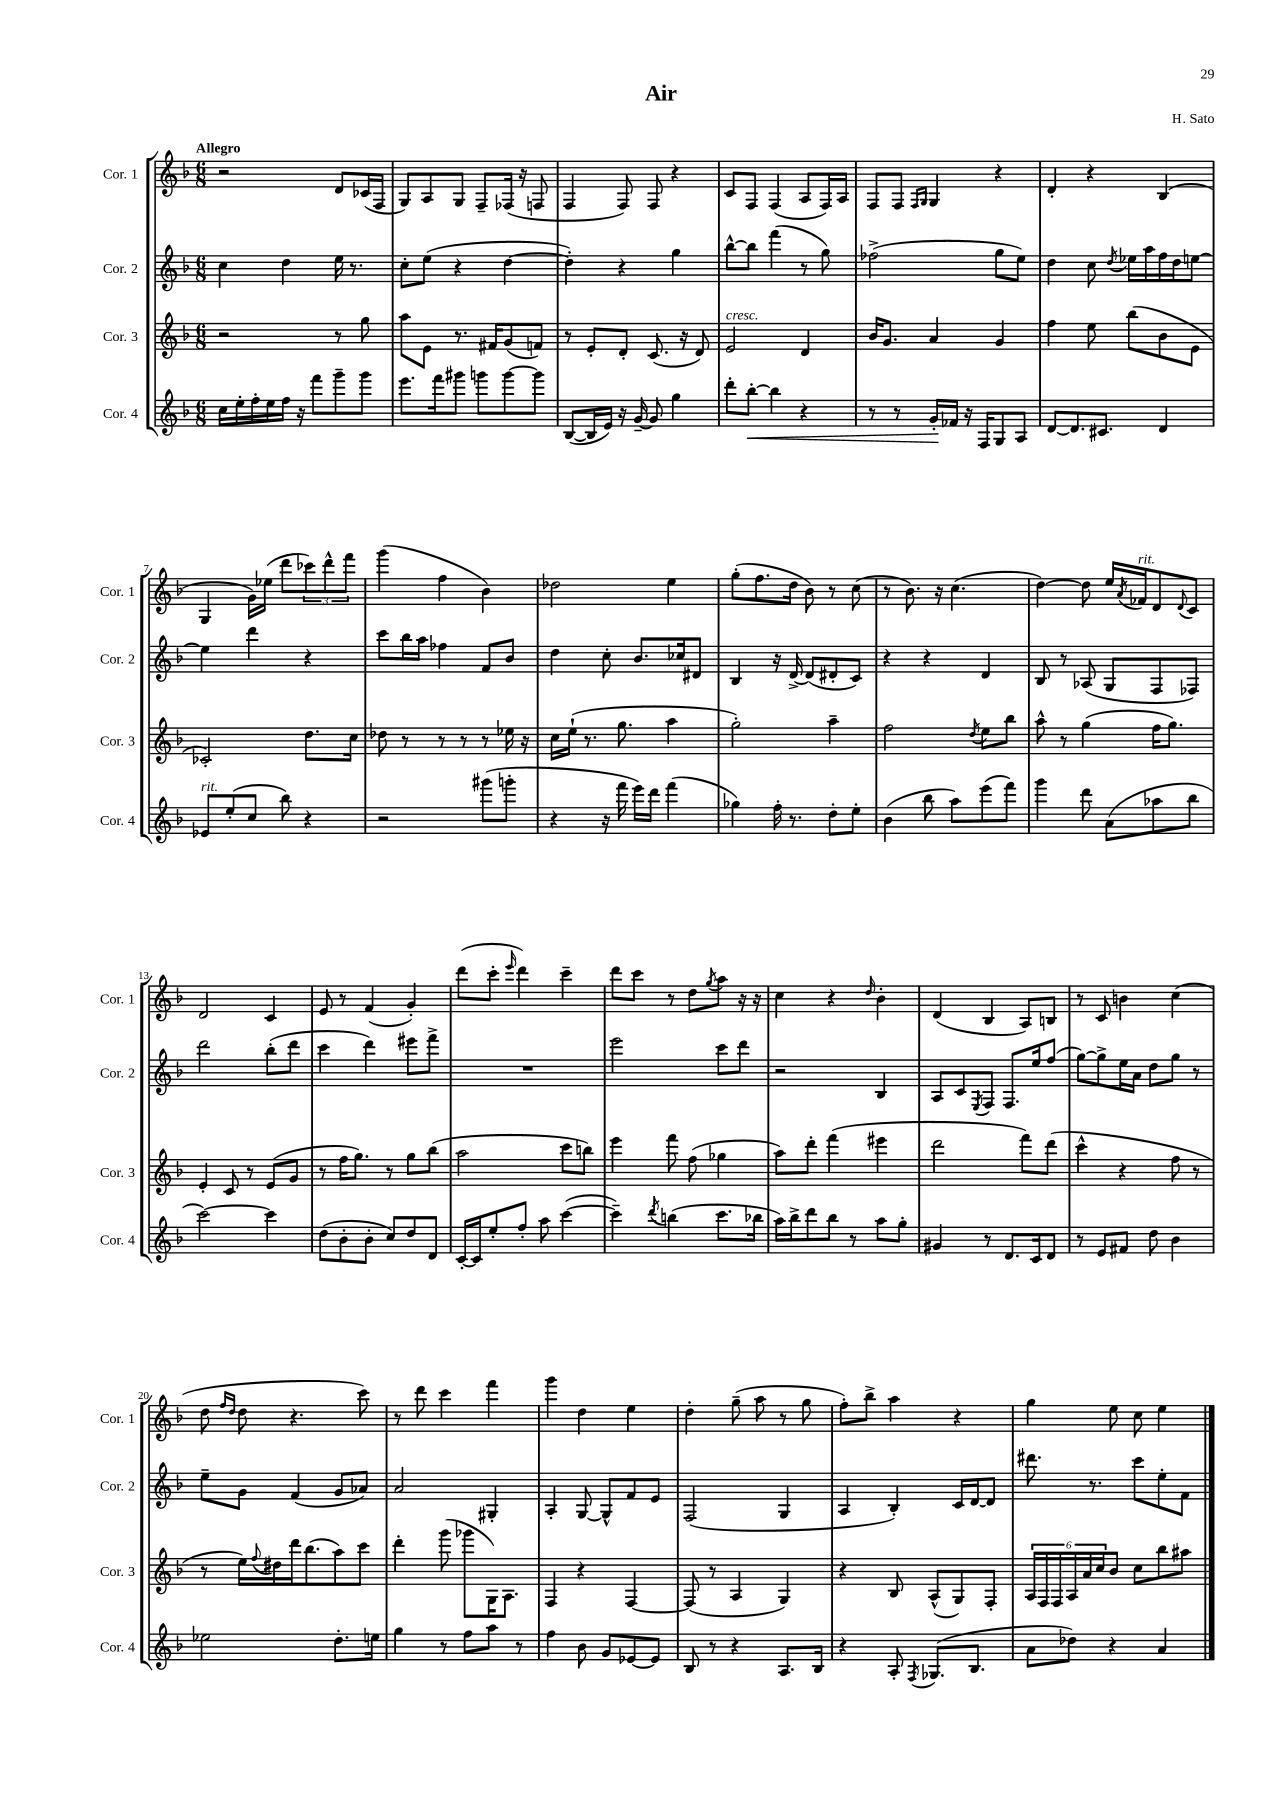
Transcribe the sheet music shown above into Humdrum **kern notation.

**kern	**dynam	**kern	**kern	**kern
*part4	*part4	*part3	*part2	*part1
*staff4	*staff4	*staff3	*staff2	*staff1
*I"Cor. 4	*	*I"Cor. 3	*I"Cor. 2	*I"Cor. 1
*I'Cor. 4	*	*I'Cor. 3	*I'Cor. 2	*I'Cor. 1
*clefG2	*	*clefG2	*clefG2	*clefG2
*k[b-]	*	*k[b-]	*k[b-]	*k[b-]
*M6/8	*	*M6/8	*M6/8	*M6/8
=1	=1	=1	=1	=1
!	!	!	!	!LO:TX:a:B:t=Allegro
16cc\LL	.	2r	4cc\	2r
16ee'\	.	.	.	.
16ff'\	.	.	.	.
16ee\	.	.	.	.
16ff\JJ	.	.	4dd\	.
16r	.	.	.	.
8fff\L	.	.	.	.
8ggg~\	.	8r	16ee\	8d/L
.	.	.	8.r	.
8ggg\J	.	8gg\	.	(16c-X/L
.	.	.	.	16F/JJ
=2	=2	=2	=2	=2
8.eee\L	.	8aa\L	8cc'\L	8G/L)
.	.	8e\J	(8ee\J	8A/
16fff\k	.	.	.	.
8ggg#X\J	.	8.r	4r	8G/J
8gggn\L	.	.	.	8F~/L
.	.	16f#X/KL	.	.
[8ggg\	.	(8g/	[4dd\	(16F-X/Jk
.	.	.	.	16r
8ggg\J]	.	8fn/J)	.	8Fn/
=3	=3	=3	=3	=3
([8B-/L	.	8r	4dd'\])	4F/
16B-/L]	.	8e'/L	.	.
16e/JJ)	.	.	.	.
16r	.	8d'/J	4r	8F/)
[16g~/	.	.	.	.
8g/]	.	(8.c/	.	8F/
4gg\	.	.	4gg\	4r
.	.	16r	.	.
.	.	8d/)	.	.
=4	=4	=4	=4	=4
!	!	!LO:TX:a:i:t=cresc.	!	!
8ddd'\L	.	2e/	[8bb-^^\L	8c/L
!	!LO:HP:b	!	!	!
[8bb-'\J	<	.	8bb-\J]	8F/J
4bb-\]	.	.	(4fff\	(4F/
4r	.	4d/	8r	8A/L
.	.	.	8gg\)	16F/L)
.	.	.	.	16A/JJ
=5	=5	=5	=5	=5
8r	.	16b-/KL	(2ff-X^\	8F/L
.	.	8.g/J	.	.
8r	.	.	.	8F/J
.	.	.	.	16qqF/LL
.	.	.	.	16qqG/JJ
16g'/LL	.	4a/	.	4G/
16f-X/JJ	[	.	.	.
16r	.	.	.	.
16F/KL	.	.	.	.
8G/	.	4g/	8gg\L	4r
8A/J	.	.	8ee\J)	.
=6	=6	=6	=6	=6
[8d/L	.	4ff\	4dd\	4d'/
8.d/]	.	.	.	.
.	.	8ee\	8cc\	4r
8.c#X/J	.	.	.	.
.	.	.	8qdd/	.
.	.	(8bb-\L	16ee-X\LL	.
.	.	.	16aa\	.
4d/	.	8b-\	16ff\	(4B-/
.	.	.	16dd\J	.
.	.	8e\J	[8een\J	.
!!LO:LB:g=z
=7	=7	=7	=7	=7
!LO:TX:a:i:t=rit.	!	!	!	!
8e-X/L	.	2c-X'/)	4ee\]	4G/
(8ee'/	.	.	.	.
8cc/J	.	.	4ddd\	16g\LL)
.	.	.	.	(16ee-X\JJ
8bb-\)	.	.	.	8ddd\L
4r	.	8.dd\L	4r	12ccc-X\)
.	.	.	.	12ddd^^\
.	.	.	.	12fff\J
.	.	16cc\Jk	.	.
=8	=8	=8	=8	=8
2r	.	8dd-X\	8ccc\L	(4ggg\
.	.	8r	16bb-\L	.
.	.	.	16aa\JJ	.
.	.	8r	4ff-X\	4ff\
.	.	8r	.	.
(8ggg#X\L	.	8r	8f/L	4b-\)
8gggn'\J	.	16ee-X\	8b-/J	.
.	.	16r	.	.
=9	=9	=9	=9	=9
4r	.	16cc\LL	4dd\	2dd-X\
.	.	(16ee`\JJ	.	.
.	.	8.r	.	.
16r	.	.	8cc'\	.
16fff\	.	8.gg\	.	.
16eee\LL)	.	.	8.b-/L	.
16ddd\JJ	.	.	.	.
(4fff\	.	4aa\	.	4ee\
.	.	.	16cc-X/k	.
.	.	.	8d#X/J	.
=10	=10	=10	=10	=10
4gg-X\)	.	2gg'\)	4B-/	(8gg'\L
.	.	.	.	8.ff\
16ff'\	.	.	16r	.
8.r	.	.	[16d^/	16dd\Jk
.	.	.	(8d/L]	8b-\)
8dd'\L	.	4aa~\	8d#X'/	8r
8ee'\J	.	.	8c/J)	(8cc\
=11	=11	=11	=11	=11
(4b-\	.	2ff\	4r	8r
.	.	.	.	8.b-\)
8bb-\	.	.	4r	.
.	.	.	.	16r
8aa\L)	.	.	.	(4.cc\
.	.	8qdd/	.	.
(8eee\	.	8ee\L	4d/	.
8fff\J)	.	8bb-\J	.	.
=12	=12	=12	=12	=12
4ggg\	.	8aa^^\	8B-/	[4dd\)
.	.	8r	8r	.
8ddd\	.	(4gg\	(8A-X/	8dd\]
(8a\L	.	.	8G/L	16ee/LL
.	.	.	.	8qa/
!	!	!	!	!LO:TX:a:i:t=rit.
.	.	.	.	16f-X/J
8aa-X\	.	16ff\KL	8F/	8d/
.	.	8.gg\J)	.	.
.	.	.	.	8qqd/
8bb-\J	.	.	8F-X/J)	8c/J
!!LO:LB:g=z
=13	=13	=13	=13	=13
[2ccc\)	.	4e'/	2ddd\	2d/
.	.	8c/	.	.
.	.	8r	.	.
4ccc\]	.	(8e/L	(8bb-'\L	4c/
.	.	8g/J	8ddd\J	.
=14	=14	=14	=14	=14
(8dd\L	.	8r	4ccc\	8e/
8b-'\	.	16ff\KL	.	8r
.	.	8.gg\J)	.	.
8b-'\J	.	.	4ddd\)	(4f/
8cc/L)	.	8r	.	.
8dd/	.	8gg\L	8eee#X\L	4g'/)
8d/J	.	(8bb-\J	8fff^\J	.
=15	=15	=15	=15	=15
[16c'/LL	.	2aa\	2.r	(8ddd\L
16c/J]	.	.	.	.
8ee'/	.	.	.	8ccc'\J
.	.	.	.	16qqeee/
8ff'/J	.	.	.	4ddd\)
8aa\	.	.	.	.
([4ccc\	.	8ccc\L	.	4ccc~\
.	.	8bbn\J)	.	.
=16	=16	=16	=16	=16
4ccc~\])	.	4eee\	2eee\	8ddd\L
.	.	.	.	8ccc\J
8qddd/	.	.	.	.
(4bbn\	.	8fff\	.	8r
.	.	(8ff\	.	8dd\L
.	.	.	.	8qgg/
8.ccc\L	.	4gg-X\	8ccc\L	8aa\J
.	.	.	8ddd\J	16r
16bb-X\Jk	.	.	.	16r
=17	=17	=17	=17	=17
16aa\LL)	.	8aa\L)	2r	4cc\
16bb-^\J	.	.	.	.
8ddd\	.	8ddd'\J	.	.
8bb-\J	.	(4fff\	.	4r
8r	.	.	.	.
.	.	.	.	16qqdd/
8aa\L	.	4eee#X\	4B-/	4b-'\
8gg'\J	.	.	.	.
=18	=18	=18	=18	=18
4g#X/	.	2ddd\	8A/L	(4d/
.	.	.	8c/	.
.	.	.	8qE/	.
8r	.	.	8F/J	4B-/
8.d/L	.	.	8.F/L	.
.	.	8fff\L)	.	8A/L)
16c/k	.	.	16ee/k	.
8d/J	.	(8ddd\J	(8ff/J	8Bn/J
=19	=19	=19	=19	=19
8r	.	4ccc^^\	[8gg\L)	8r
8e/L	.	.	8gg^\]	8c/
8f#X/J	.	4r	16ee\L	4bn\
.	.	.	16a\JJ	.
8dd\	.	.	8dd\L	.
4b-\	.	8ff\	8gg\J	(4cc\
.	.	8r	8r	.
!!LO:LB:g=z
=20	=20	=20	=20	=20
2ee-X\	.	8r	8ee~\L	8dd\
.	.	.	.	16qqff/LL
.	.	.	.	16qqdd/JJ
.	.	16ee\LL)	8g\J	8dd\
.	.	8qqff/	.	.
.	.	16dd#X\	.	.
.	.	16ddd\J	(4f/	4.r
.	.	(8.bb-\	.	.
8.dd'\L	.	8aa\)	8g/L	.
.	.	8ccc\J	8a-X/J)	8ccc\)
16een\Jk	.	.	.	.
=21	=21	=21	=21	=21
4gg\	.	4ddd'\	2a/	8r
.	.	.	.	8ddd\
8r	.	(8ggg\	.	4ccc\
8ff\L	.	8ggg-X\L	.	.
8aa\J	.	16G\K)	4G#X'/	4fff\
.	.	8.A\J	.	.
8r	.	.	.	.
=22	=22	=22	=22	=22
4ff\	.	4F/	4A'/	4ggg\
8b-\	.	4r	[8G/	4dd\
8g/L	.	.	8G^^/L]	.
[8e-X/	.	[4F/	8f/	4ee\
8e-/J]	.	.	8e/J	.
=23	=23	=23	=23	=23
8B-/	.	(8F/]	(2F/	4dd'\
8r	.	8r	.	.
4r	.	4A/	.	(8gg~\
.	.	.	.	8aa\
8.A/L	.	4G/)	4G/	8r
.	.	.	.	8gg\
16B-/Jk	.	.	.	.
=24	=24	=24	=24	=24
4r	.	4r	4A/	8ff'\L)
.	.	.	.	8bb-^\J
8A'/	.	8B-/	4B-'/)	4aa\
8qF/	.	.	.	.
(8.G-X/L	.	(8A^^/L	.	.
.	.	8G/)	16c/LL	4r
8.B-/J	.	.	[16d/J	.
.	.	8F'/J	8d/J]	.
=25	=25	=25	=25	=25
8a\L	.	24A/LL	8.ddd#X\	4gg\
.	.	24F/	.	.
.	.	24F/	.	.
8dd-X\J)	.	24A/	.	.
.	.	24a/	.	.
.	.	.	8.r	.
.	.	24cc/J	.	.
4r	.	8b-/J	.	8ee\
.	.	8cc\L	8ccc\L	8cc\
4a/	.	8bb-\	8ee'\	4ee\
.	.	8aa#X\J	8f\J	.
==	==	==	==	==
*-	*-	*-	*-	*-
